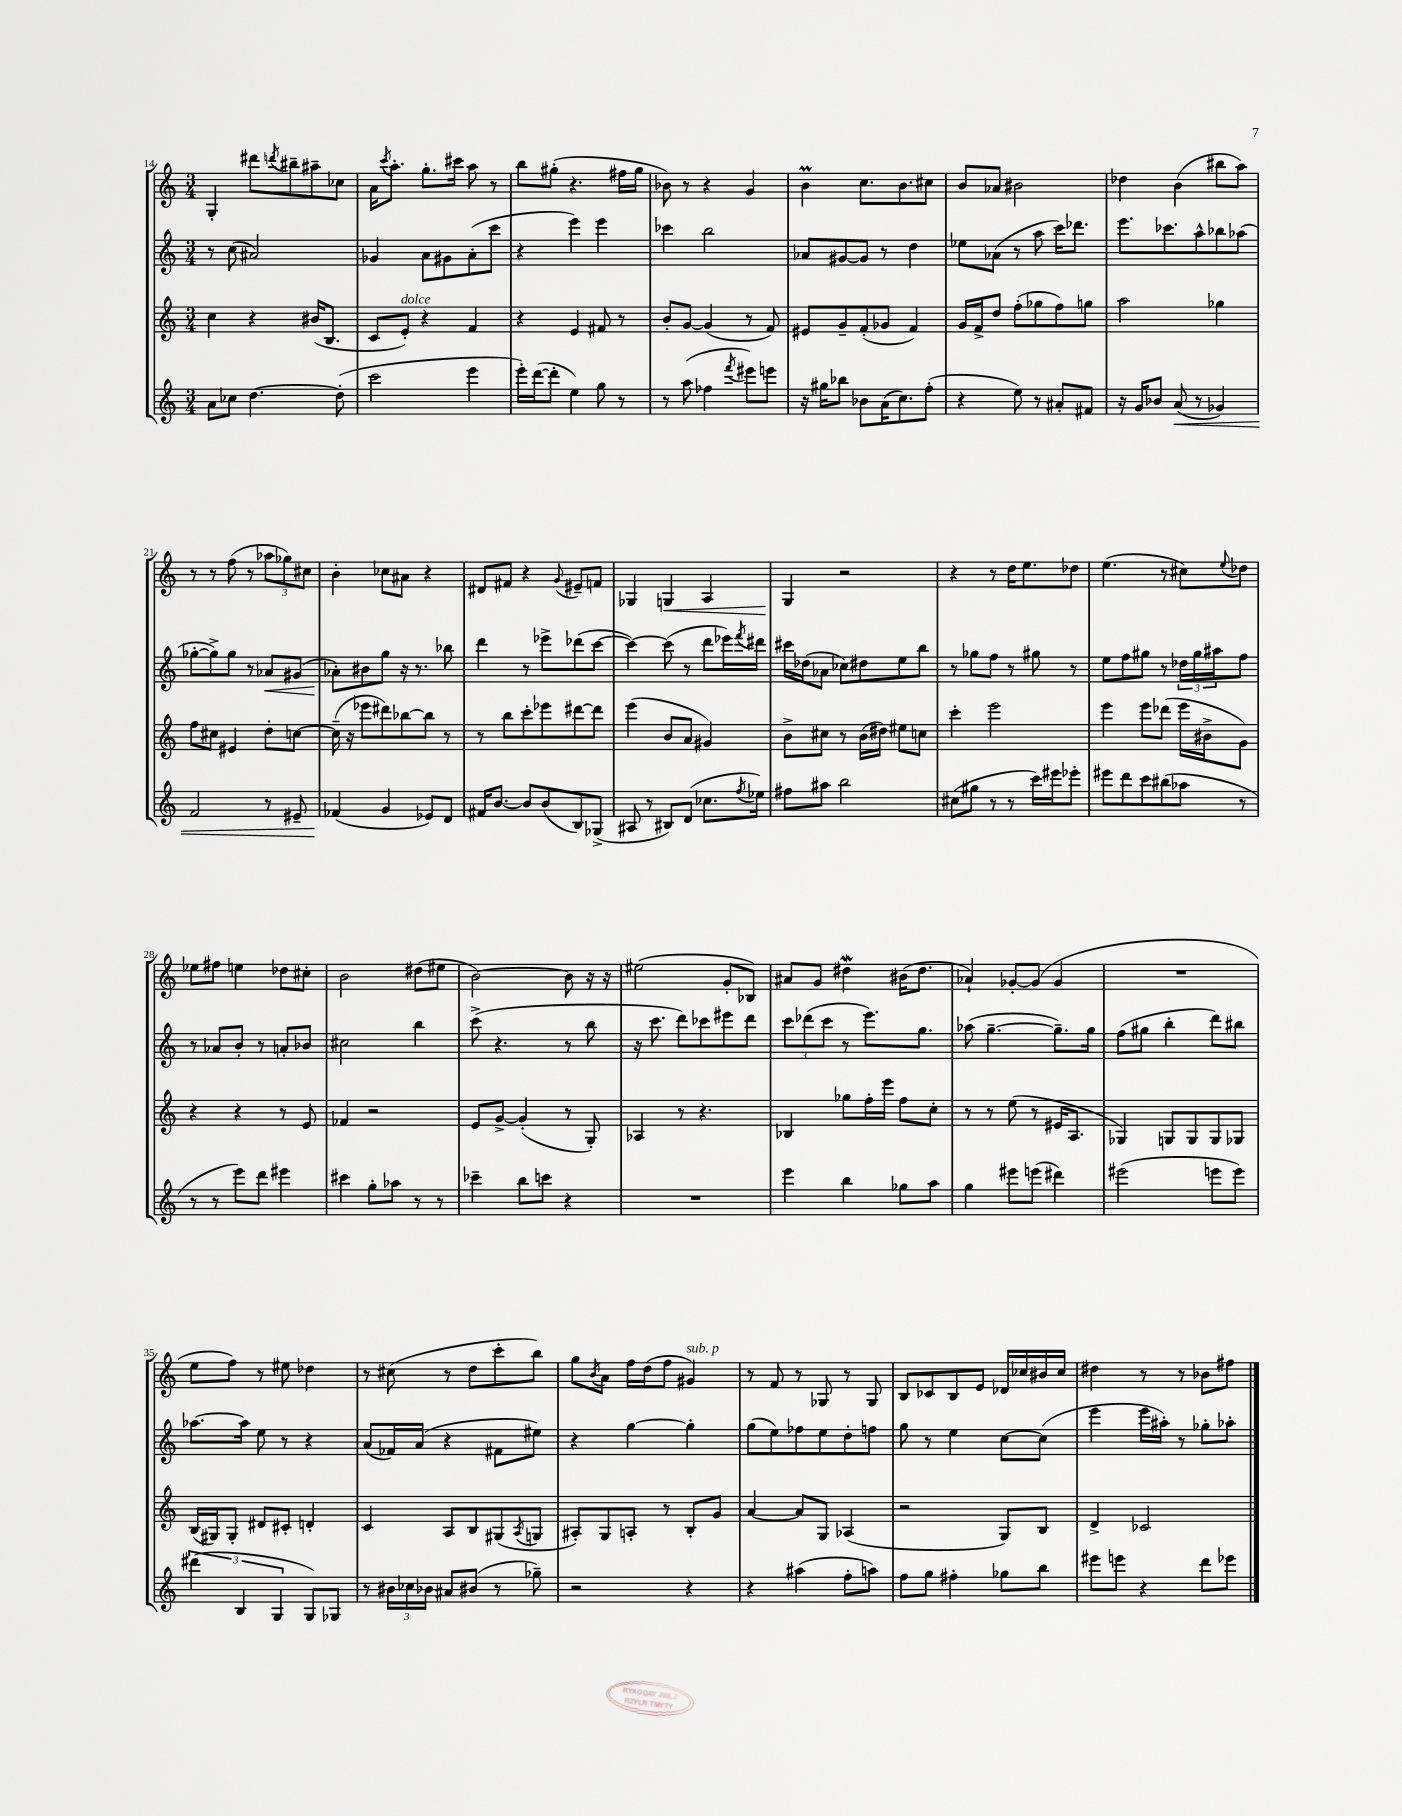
<<
\new StaffGroup <<
\new Staff = "s0" {
    \clef treble \key c \major \numericTimeSignature \time 3/4
    g4-. dis'''8 \acciaccatura { d'''8 } bis''8-- ais''8-- ces''8 |
    a'16 \acciaccatura { c'''8 } a''8.-. g''8.-. cis'''16 a''8 r8 |
    b''8 gis''8-.( r4. fis''16 gis''16 |
    bes'8) r8 r4 g'4 |
    b'4\prall c''8. b'8. cis''8 |
    b'8 aes'8 bis'2 |
    des''4 b'4( bis''8 a''8) |
    r8 r8 f''8( r8 \tuplet 3/2 { aes''8 ges''8) cis''8 } |
    b'4-. ces''8 ais'8 r4 |
    dis'8 fis'8 r4 \appoggiatura { g'8 } eis'8-- f'8 |
    ges4 g4\< a4 |
    g4\! r2 |
    r4 r8 d''16 e''8. des''8 |
    e''4.( r8 cis''8) \appoggiatura { e''8 } des''8 |
    ees''8 fis''8 e''4 des''8 cis''8-. |
    b'2 dis''8( eis''8 |
    b'2~) b'8 r16 r16 |
    eis''2( g'8-. bes8) |
    ais'8 g'8 dis''4\mordent bis'16( dis''8. |
    aes'4-!) ges'8~-. ges'8( ges'4 |
    R2. |
    e''8 f''8) r8 eis''8 des''4 |
    r8 cis''8( r8 d''8 c'''8-. b''8) |
    g''8 \acciaccatura { b'8 } a'8 f''16 d''16( f''8 gis'4^\markup { \italic "sub. p" }) |
    r8 f'8 r8 ges8 r8 ges8 |
    b8 ces'8 b8 e'8 des'16 ces''16 bis'16 ces''16 |
    dis''4 r8 r8 bes'8 fis''8 \bar "|." |
}
\new Staff = "s1" {
    \clef treble \key c \major \numericTimeSignature \time 3/4
    r8 c''8( ais'2) |
    ges'4 a'8 gis'8 a'8-.( c'''8 |
    r4 e'''4) e'''4 |
    ces'''4 b''2 |
    aes'8 gis'8~ gis'8 r8 d''4 |
    ees''8 aes'8( r8 a''8 c'''16) des'''8. |
    e'''8. ces'''8. a''8-^ bes''8 aes''8( |
    ges''8~-. ges''8->) ges''8 r8 aes'8\< gis'8( |
    aes'8-.\!) bis'8 g''8 r16 r8. bes''8 |
    d'''4 r8 ees'''8-> des'''8( c'''8~ |
    c'''4~) c'''8( r8 d'''8 ees'''16) \acciaccatura { f'''8 } dis'''16 |
    cis'''16 des''16( aes'8 ces''8) dis''8 e''8 b''8 |
    r8 ges''8 f''8 r8 gis''8 r8 |
    e''8 f''8 gis''8 r8 \tuplet 3/2 { des''16 gis''16 ais''16 } f''8 |
    r8 aes'8 b'8-. r8 a'8-. bes'8 |
    cis''2 b''4 |
    c'''8->( r4. r8 b''8 |
    r16 c'''8. d'''8) ces'''8 eis'''8 d'''8 |
    \tuplet 3/2 { c'''8 des'''8( c'''8 } r8 e'''8.) g''8. |
    aes''8( g''4.~-- g''8.--) g''16 |
    f''8( gis''8 b''4-. d'''8) bis''8 |
    aes''8.~ aes''16 e''8 r8 r4 |
    a'8( fes'16) a'16( r4 fis'8 eis''8) |
    r4 g''4~ g''4-. |
    g''8( e''8) fes''8 e''8 d''8-. f''8 |
    g''8 r8 e''4 c''8~ c''8( |
    e'''4 e'''16 ais''16-.) r8 ges''8-. aes''8-. \bar "|." |
}
\new Staff = "s2" {
    \clef treble \key c \major \numericTimeSignature \time 3/4
    c''4 r4 bis'16( b8. |
    c'8 e'8-.^\markup { \italic "dolce" }) r4 f'4 |
    r4 e'4 fis'8 r8 |
    b'8-. g'8~ g'4( r8 f'8) |
    eis'8 g'8-- f'8-.( ges'8 f'4) |
    g'16 f'16-> d''8 f''8-.( ges''8 f''8) g''8 |
    a''2 ges''4 |
    f''8 cis''8 eis'4 d''8-. c''8~ |
    c''16--( r16 ees'''8 dis'''8) bes''8~ bes''8 r8 |
    r8 b''8 c'''8-. ees'''8 dis'''8~ dis'''8 |
    e'''4( b'8 a'8 gis'4) |
    b'8-> cis''8 r8 b'16( dis''16) eis''8 c''8 |
    c'''4-. e'''2 |
    e'''4 e'''8 des'''8( e'''16 bis'16-> g'8) |
    r4 r4 r8 e'8 |
    fes'4 r2 |
    e'8 g'8~-> g'4-.( r8 g8-.) |
    aes4 r8 r4. |
    bes4 ges''8 f''16-. e'''16 f''8 c''8-. |
    r8 r8 e''8( r8 eis'16 a8. |
    ges4) g8 g8 g8 ges8 |
    b16( gis16) gis8-. dis'8 cis'8-. d'4-. |
    c'4 a8 b8 gis8( \acciaccatura { a8 } g8 |
    ais8-.) g8 a8-. r8 b8-. g'8 |
    a'4~ a'8 g8 aes4( |
    r2 g8) b8 |
    d'4-> ces'2 \bar "|." |
}
\new Staff = "s3" {
    \clef treble \key c \major \numericTimeSignature \time 3/4
    a'8 ces''8 d''4.~ d''8-.( |
    c'''2 e'''4 |
    e'''16-.) d'''16~( d'''8-. e''4) g''8 r8 |
    r8 a''8( fes''4 \acciaccatura { f'''8 } eis'''8) e'''8 |
    r16 gis''16 bes''8 bes'8 a'16( c''8.) f''8-.( |
    r4 e''8) r8 ais'8-. fis'8 |
    r16 g'16 bes'8 a'8\<( r8 ges'4) |
    f'2 r8 eis'8-- |
    fes'4\!( g'4 ees'8) d'8 |
    fis'16 b'8.~ b'8 b'8( b8) ges8->( |
    ais8 r8 bis8) d'8( ces''8. \acciaccatura { f''8 } ees''16) |
    fis''8 ais''8 b''2 |
    cis''8( gis''8 r8 r8 c'''16) eis'''16 ees'''8-. |
    eis'''8 d'''8 c'''8 bis''8( aes''8 r8 |
    r8 r8 e'''8) d'''8 eis'''4 |
    cis'''4 g''8-. aes''8 r8 r8 |
    ces'''4-- b''8 c'''8 r4 |
    R2. |
    e'''4 b''4 ges''8 a''8 |
    g''4 eis'''8 e'''8( dis'''4) |
    eis'''2( e'''8 e'''8) |
    \tuplet 3/2 { dis'''4( b4 g4 } g8) ges8 |
    r8 \tuplet 3/2 { bis'16 ces''16 bes'16 } ais'8 bis'8( r8 ges''8--) |
    r2 r4 |
    r4 ais''4( f''8-. a''8) |
    f''8 g''8 fis''4-. ges''8 b''8 |
    eis'''8 e'''8 r4 d'''8 ees'''8 \bar "|." |
}
>>
>>
\layout { \context { \Score currentBarNumber = #14 } }
